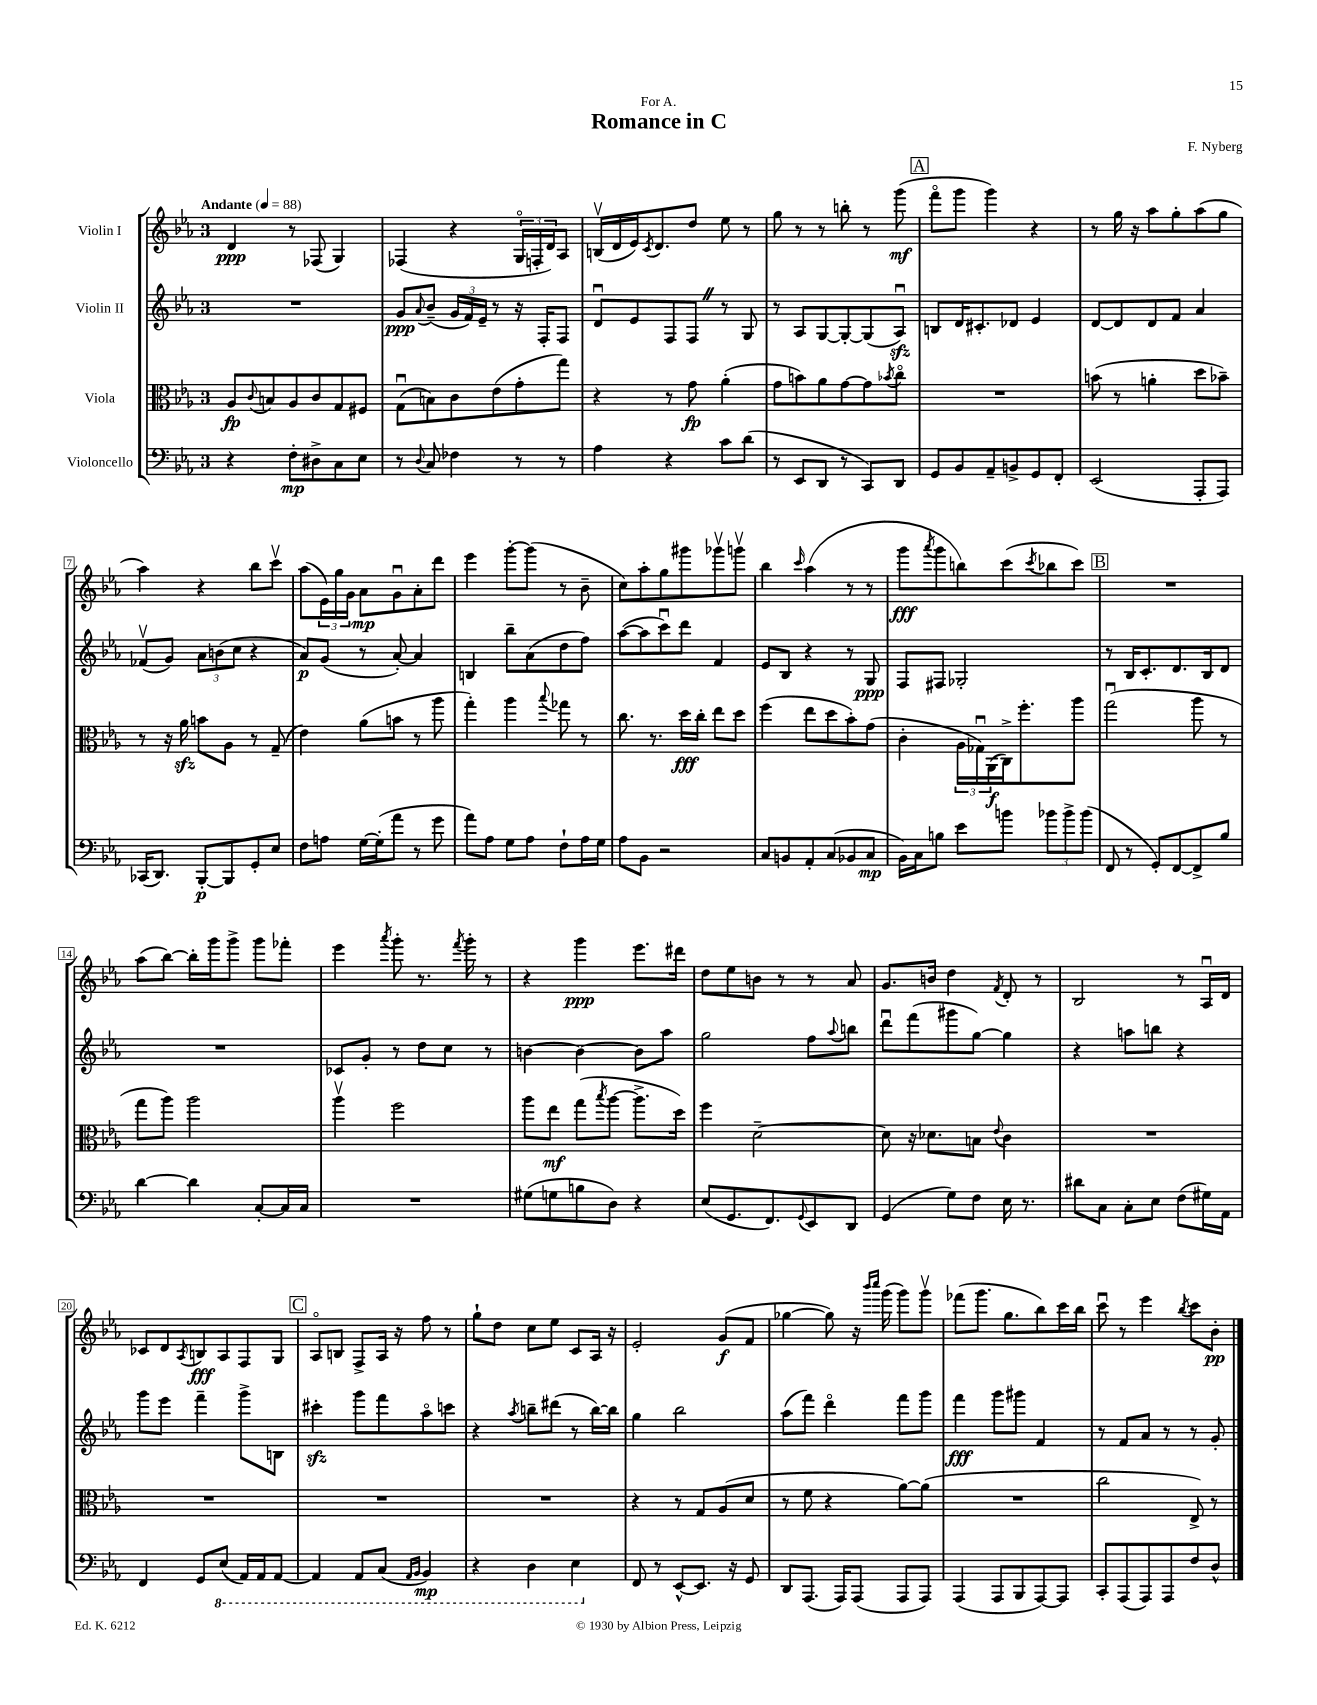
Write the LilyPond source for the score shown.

\header { title = "Romance in C" composer = "F. Nyberg" dedication = "For A." }
<<
\new StaffGroup <<
\new Staff = "s0" \with { instrumentName = "Violin I" } {
    \clef treble \key ees \major \once \override Staff.TimeSignature.style = #'single-digit \time 3/4 \tempo "Andante" 4 = 88
    d'4\ppp r8 fes8( g4) |
    fes4( r4 \tuplet 3/2 { g16\flageolet f16-. d'16) } aes8 |
    b16\upbow( d'16 ees'16) \acciaccatura { c'8 } d'8. d''8 ees''8 r8 |
    g''8 r8 r8 b''8-. r8 g'''8\mf( |
    \mark \markup { \box "A" } f'''8\flageolet g'''8 g'''4) r4 |
    r8 g''16 r16 aes''8 g''8-. aes''8( g''8 |
    aes''4) r4 bes''8 c'''8\upbow |
    aes''8( \tuplet 3/2 { ees'16) g''16 g'16 } aes'8\mp g'8\downbow aes'8-. d'''8 |
    ees'''4 g'''8~-. g'''8( r8 bes'8-- |
    c''8) aes''8-. g''8 gis'''8 ges'''8\upbow g'''8\upbow |
    bes''4 \grace { c'''16 } aes''4( r8 r8 |
    g'''8\fff \acciaccatura { aes'''8 } g'''8 b''8) c'''8( \acciaccatura { c'''8 } bes''8 c'''8) |
    \mark \markup { \box "B" } R2. |
    aes''8( bes''8~) bes''16-. g'''16 g'''8-> g'''8 fes'''8-. |
    ees'''4 \acciaccatura { aes'''8 } g'''8-. r8. \acciaccatura { f'''8 } g'''16-. r8 |
    r4 g'''4\ppp ees'''8. dis'''16 |
    d''8 ees''8 b'8 r8 r8 aes'8 |
    g'8. b'16 d''4 \acciaccatura { f'8 } d'8-. r8 |
    bes2 r8 aes16\downbow d'16 |
    ces'8 d'8 \acciaccatura { aes8 } b8\fff aes8 f8 g8 |
    \mark \markup { \box "C" } aes8\flageolet b8 f8-> aes16 r16 f''8 r8 |
    g''8-! d''8 c''8 ees''8 c'8 aes16 r16 |
    ees'2-. g'8\f( f'8 |
    ges''4~ ges''8) r16 \grace { bes'''16 c''''16 } g'''16( g'''8) g'''8\upbow |
    fes'''8( g'''8. g''8. bes''8) c'''16 bes''16 |
    c'''8\downbow r8 ees'''4 \acciaccatura { bes''8 } c'''8 bes'8-.\pp \bar "|." |
}
\new Staff = "s1" \with { instrumentName = "Violin II" } {
    \clef treble \key ees \major \once \override Staff.TimeSignature.style = #'single-digit \time 3/4
    R2. |
    g'8\ppp \appoggiatura { aes'8 } bes'8--( \tuplet 3/2 { g'16 f'16) ees'16-- } r8 r16 f16-. f8 |
    d'8\downbow ees'8 f8 f8 \once \override BreathingSign.text = \markup { \musicglyph "scripts.caesura.straight" } \breathe r8 g8 |
    r8 aes8 g8~ g8~-. g8( aes8\downbow\sfz) |
    \mark \markup { \box "A" } b8 d'16 cis'8.-. des'8 ees'4 |
    d'8~ d'8 d'8 f'8 aes'4 |
    fes'8\upbow( g'8) \tuplet 3/2 { aes'8 b'8( c''8 } r4 |
    aes'8\p) g'8( r8 aes'8~-.) aes'4 |
    b4 bes''8-- aes'8( d''8 f''8) |
    aes''8~( aes''8 c'''8\downbow) d'''8 f'4 |
    ees'8 bes8 r4 r8 g8\ppp |
    f8 fis8 ges2-. |
    \mark \markup { \box "B" } r8 bes16 c'8.-. d'8. bes16 d'8 |
    R2. |
    ces'8 g'8-. r8 d''8 c''8 r8 |
    b'4~ b'4~ b'8 aes''8 |
    g''2 f''8 \appoggiatura { aes''8 } b''8 |
    d'''8\downbow f'''8( gis'''8 g''8~) g''4 |
    r4 a''8 b''8 r4 |
    g'''8 ees'''8 f'''4-- g'''8-> b8 |
    \mark \markup { \box "C" } cis'''4-.\sfz g'''8 f'''8 aes''8\flageolet c'''8 |
    r4 \acciaccatura { aes''8 } b''8-- dis'''8( r8 b''16~) b''16 |
    g''4 bes''2 |
    aes''8( f'''8) d'''4\flageolet f'''8 g'''8 |
    f'''4\fff g'''8 gis'''8 f'4 |
    r8 f'8 aes'8 r8 r8 g'8-. \bar "|." |
}
\new Staff = "s2" \with { instrumentName = "Viola" } {
    \clef alto \key ees \major \once \override Staff.TimeSignature.style = #'single-digit \time 3/4
    aes8\fp \appoggiatura { c'8 } b8 aes8 c'8 g8 fis8 |
    g8\downbow( b8) c'8 ees'8( g'8-. g''8) |
    r4 r8 g'8\fp aes'4-.( |
    g'8 b'8) aes'8 g'8~ g'8 \acciaccatura { bes'8 } c''8\flageolet |
    \mark \markup { \box "A" } R2. |
    b'8( r8 a'4-. d''8 bes'8--) |
    r8 r16 aes'16\sfz b'8 aes8 r8 g8--( |
    ees'4) aes'8( b'8 r8 aes''8 |
    g''4-.) aes''4 \appoggiatura { bes''8 } ges''8 r8 |
    c''8. r8. d''16\fff c''16-. ees''8 d''8 |
    f''4( ees''8 d''8 bes'8-.) g'8( |
    c'4-. \tuplet 3/2 { aes16 ges16\downbow) aes,16\f( } c16->) f''8.-. aes''8 |
    \mark \markup { \box "B" } g''2\downbow( aes''8 r8 |
    g''8 aes''8) aes''2 |
    aes''4\upbow f''2 |
    aes''8 ees''8\mf g''8( \acciaccatura { bes''8 } aes''8~ aes''8.-> d''16) |
    f''4 d'2~-- |
    d'8 r16 des'8. b8 \appoggiatura { ees'8 } c'4 |
    R2. |
    R2. |
    \mark \markup { \box "C" } R2. |
    R2. |
    r4 r8 g8 aes8( d'8 |
    r8 f'8 r4 aes'8~) aes'8( |
    R2. |
    c''2 ees8->) r8 \bar "|." |
}
\new Staff = "s3" \with { instrumentName = "Violoncello" } {
    \clef bass \key ees \major \once \override Staff.TimeSignature.style = #'single-digit \time 3/4
    r4 f8-.\mp dis8-> c8 ees8 |
    r8 \appoggiatura { d8 } c8 fes4 r8 r8 |
    aes4 r4 c'8 d'8( |
    r8 ees,8 d,8 r8 c,8) d,8 |
    \mark \markup { \box "A" } g,8 bes,8 aes,8-- b,8-> g,8 f,8-. |
    ees,2( aes,,8-. aes,,8) |
    ces,16( d,8.) bes,,8~-.\p bes,,8 g,8-. ees8 |
    f8 a8 g16~ g16-.( aes'8 r8 g'8 |
    aes'8) aes8 g8 aes8 f8-! aes16 g16 |
    aes8 bes,8 r2 |
    c8 b,8 aes,8-. c8( bes,8 c8\mp |
    bes,16) c16 b8 ees'8 b'8 \tuplet 3/2 { bes'8 bes'8-> bes'8( } |
    \mark \markup { \box "B" } f,8 r8 g,8-.) f,8~ f,8-> bes8 |
    d'4~ d'4 c8~-. c16 c16 |
    R2. |
    gis8( g8 b8 d8) r4 |
    ees8( g,8. f,8.) \appoggiatura { g,8 } ees,8 d,8 |
    g,4( g8) f8 ees16 r8. |
    dis'8 c8 c8-. ees8 f8( gis16) aes,16 |
    f,4 g,8 \ottava #-1 ees,8( aes,,16) aes,,16 aes,,8~ |
    \mark \markup { \box "C" } aes,,4 aes,,8 c,8( \grace { aes,,16 bes,,16 } bes,,4\mp) |
    r4 d,4 ees,4 \ottava #0 |
    f,8 r8 ees,8~-^ ees,8. r16 g,8 |
    d,8 aes,,8.( aes,,16) aes,,8( aes,,8 aes,,8) |
    aes,,4( aes,,8 bes,,8 aes,,8~) aes,,8 |
    c,8-. aes,,8( aes,,8) aes,,8 f8 d8-^ \bar "|." |
}
>>
>>
\layout { \context { \Score \override BarNumber.stencil = #(make-stencil-boxer 0.1 0.3 ly:text-interface::print) } }
